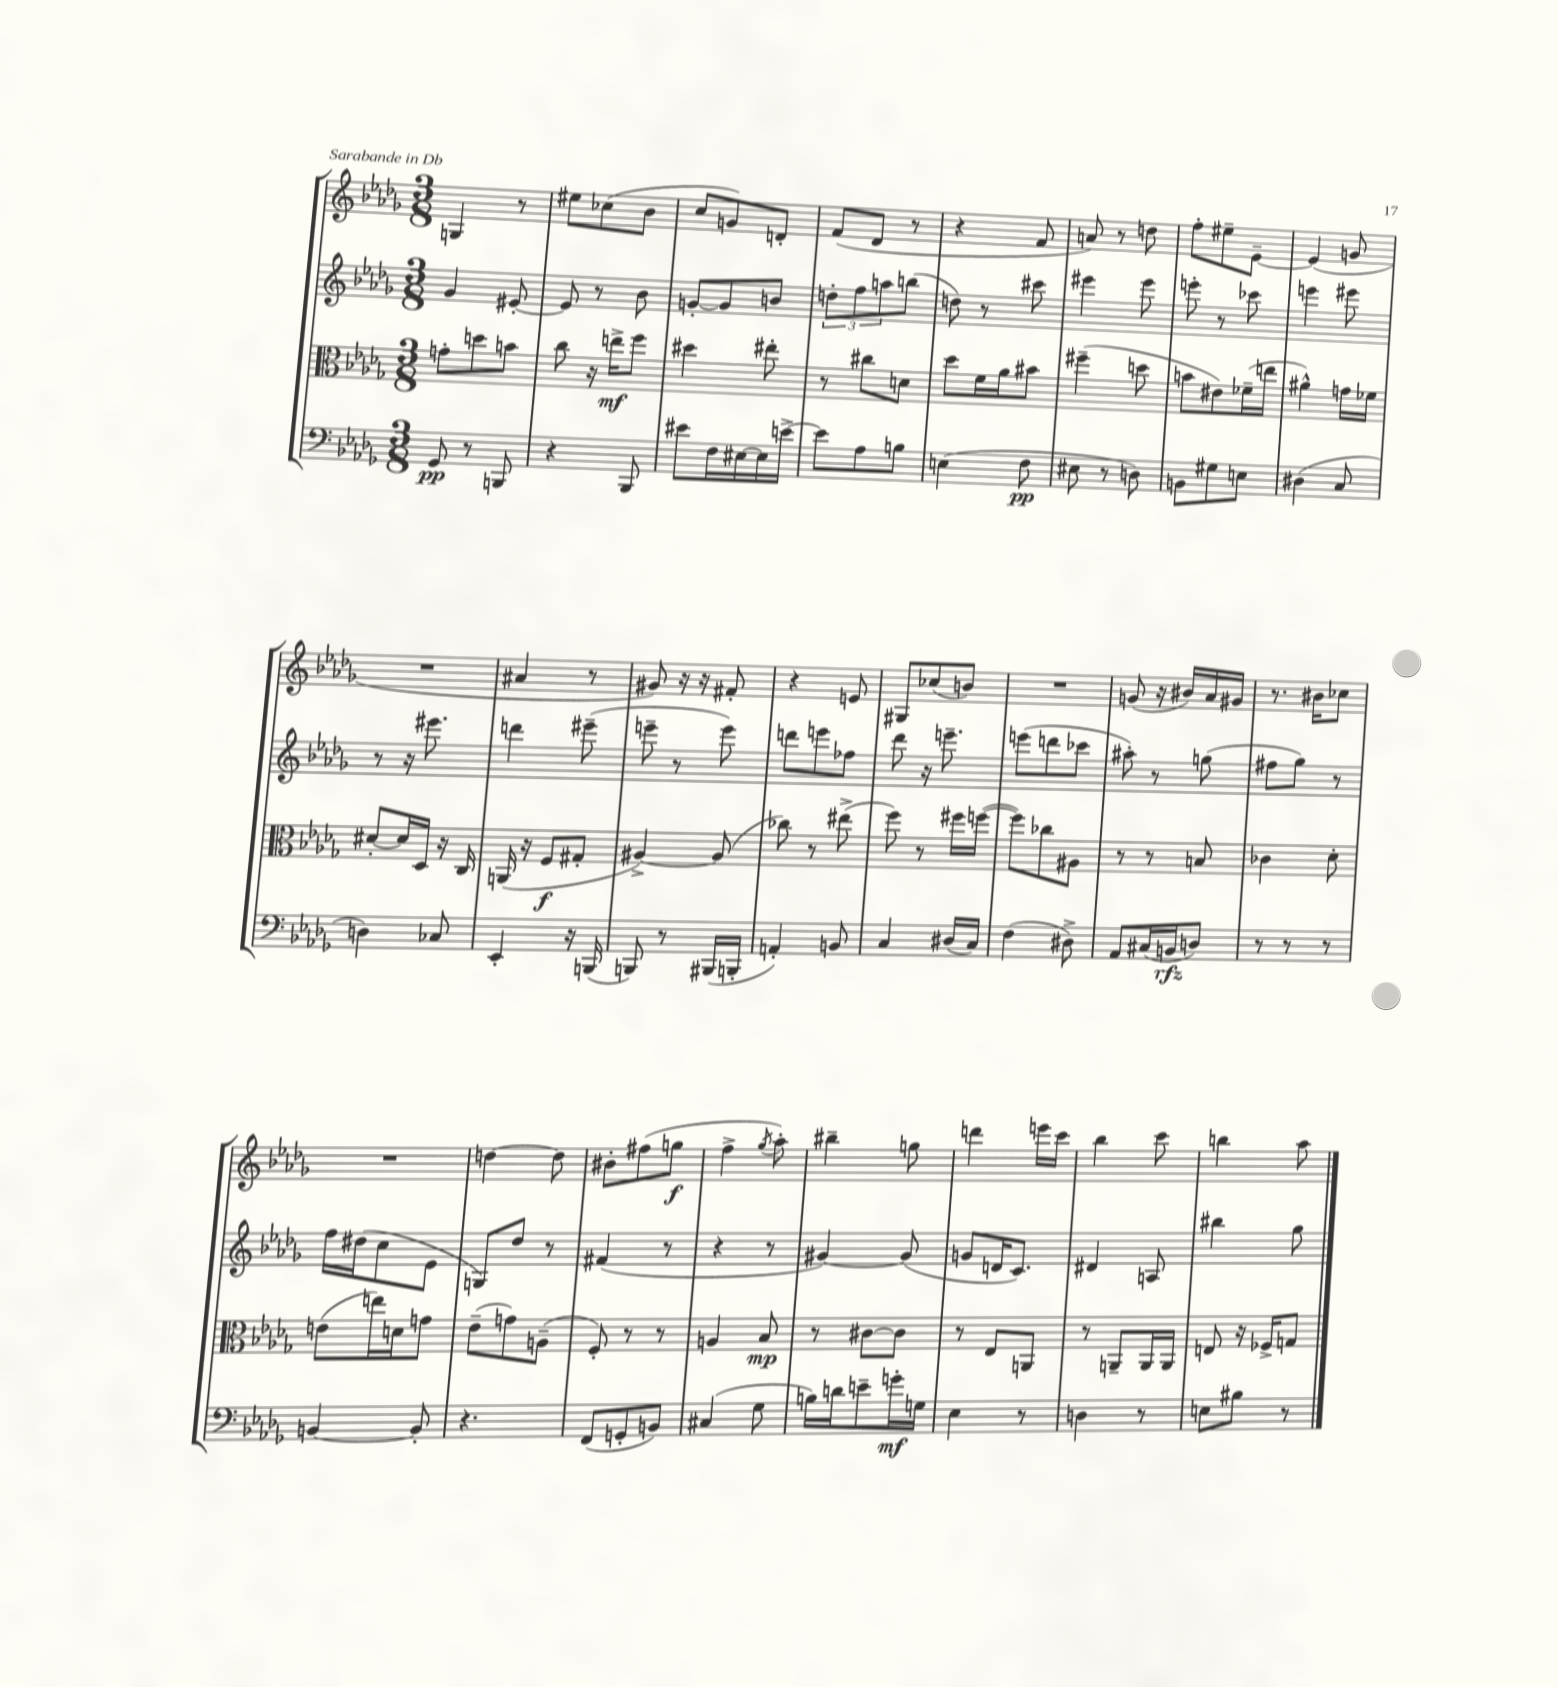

**kern	**kern	**kern	**kern
*staff4	*staff3	*staff2	*staff1
*clefF4	*clefC3	*clefG2	*clefG2
*k[b-e-a-d-g-]	*k[b-e-a-d-g-]	*k[b-e-a-d-g-]	*k[b-e-a-d-g-]
*M3/8	*M3/8	*M3/8	*M3/8
8GG-	8g'	4g-	4G
8r	8dd	.	.
8BBB	8b	[8e#'	8r
=	=	=	=
4r	8cc	8e#]	8ee#
.	16r	8r	(8cc-
.	16ee^	.	.
8BBB-	8ff	8b-	8b-
=	=	=	=
8e#	4dd#	[8g'	8cc
16F	.	8g]	8g)
[16E#	.	.	.
16E#]	8ee#'	8b	8d'
[16e^	.	.	.
=	=	=	=
8e]	8r	12dd'	(8f
.	.	12ff	.
8A-	8cc#	.	8d-
.	.	12aa	.
8B	8d	(8bb	8r
=	=	=	=
(4E	8dd-	8dd)	4r
.	16f	8r	.
.	16a-	.	.
8F	8b#	8ccc#	8f
=	=	=	=
8E#	(4ff#~	4eee#	8a)
8r	.	.	8r
8D)	8dd	8eee#	8dd
=	=	=	=
8BB	8b	8eee'	8ff'
8G#	8e#)	8r	8ee#~
8E	(16f-~	8ccc-	[8e-~
.	16ee	.	.
=	=	=	=
(4D#	4a#^^)	4eee	(4e-]
8C	16g	8eee#	8g
.	16f-	.	.
=	=	=	=
4D)	[8d#'	8r	4.r
.	16d#]	16r	.
.	16D-	8.eee#	.
8C-	16r	.	.
.	16C	.	.
=	=	=	=
4EE-'	(16AA	4ddd	4a#
.	16r	.	.
.	8F	.	.
16r	8G#'	(8eee#~	8r
(16BBB	.	.	.
=	=	=	=
8BBB)	[4A#^)	8eee~	8g#)
8r	.	8r	16r
.	.	.	16r
(16BBB#	(8A#]	8eee)	8f#'
16BBB'	.	.	.
=	=	=	=
4AA')	8cc-)	8ddd	4r
.	8r	8eee	.
8BB	(8ee#^	8ff-	8e
=	=	=	=
4C	8ff)	8ddd-	8G#
.	8r	16r	(8cc-
.	.	8.eee~	.
(16D#	16ff#	.	8b)
16C)	([16ff	.	.
=	=	=	=
(4F	8ff])	(8eee	4.r
.	8cc-	8ddd	.
8D#^)	8A#	8ccc-	.
=	=	=	=
8AA-	8r	8aa#')	(8g
(16C#	8r	8r	16r
16BB	.	.	16b#)
8D)	8B	(8gg	16a-
.	.	.	16g#
=	=	=	=
8r	4c-	8ff#	8.r
8r	.	8gg-)	.
.	.	.	16b#
8r	8d-'	8r	8cc-
=	=	=	=
[4BB	(8e	16ff	4.r
.	.	(16dd#	.
.	16ee)	8cc	.
.	16d	.	.
8BB']	8g	8e-	.
=	=	=	=
4.r	(8e-~	8G)	[4dd
.	8g)	8dd-	.
.	(8A~	8r	8dd]
=	=	=	=
(8FF	8F')	(4f#	8b#'
8GG'	8r	.	(8ff#
8BB)	8r	8r	8gg
=	=	=	=
(4C#	4A	4r	4ff^
.	.	.	8qgg-
8G-	8B-	8r	8aa-')
=	=	=	=
16B)	8r	[4g#)	4bb#~
16d	.	.	.
8e~	[8c#	.	.
16g'	8c#]	(8g#]	8gg
16G	.	.	.
=	=	=	=
4E-	8r	8g	4ddd
.	8E-	16d	.
.	.	8.c)	.
8r	8AA	.	16eee
.	.	.	16ccc
=	=	=	=
4D	8r	4d#	4bb-
.	8AA~	.	.
8r	16AA	8A	8ccc
.	16AA	.	.
=	=	=	=
8E	8E	4bb#	4bb
8B#	16r	.	.
.	16F-^	.	.
8r	8G	8gg-	8aa-
==	==	==	==
*-	*-	*-	*-
